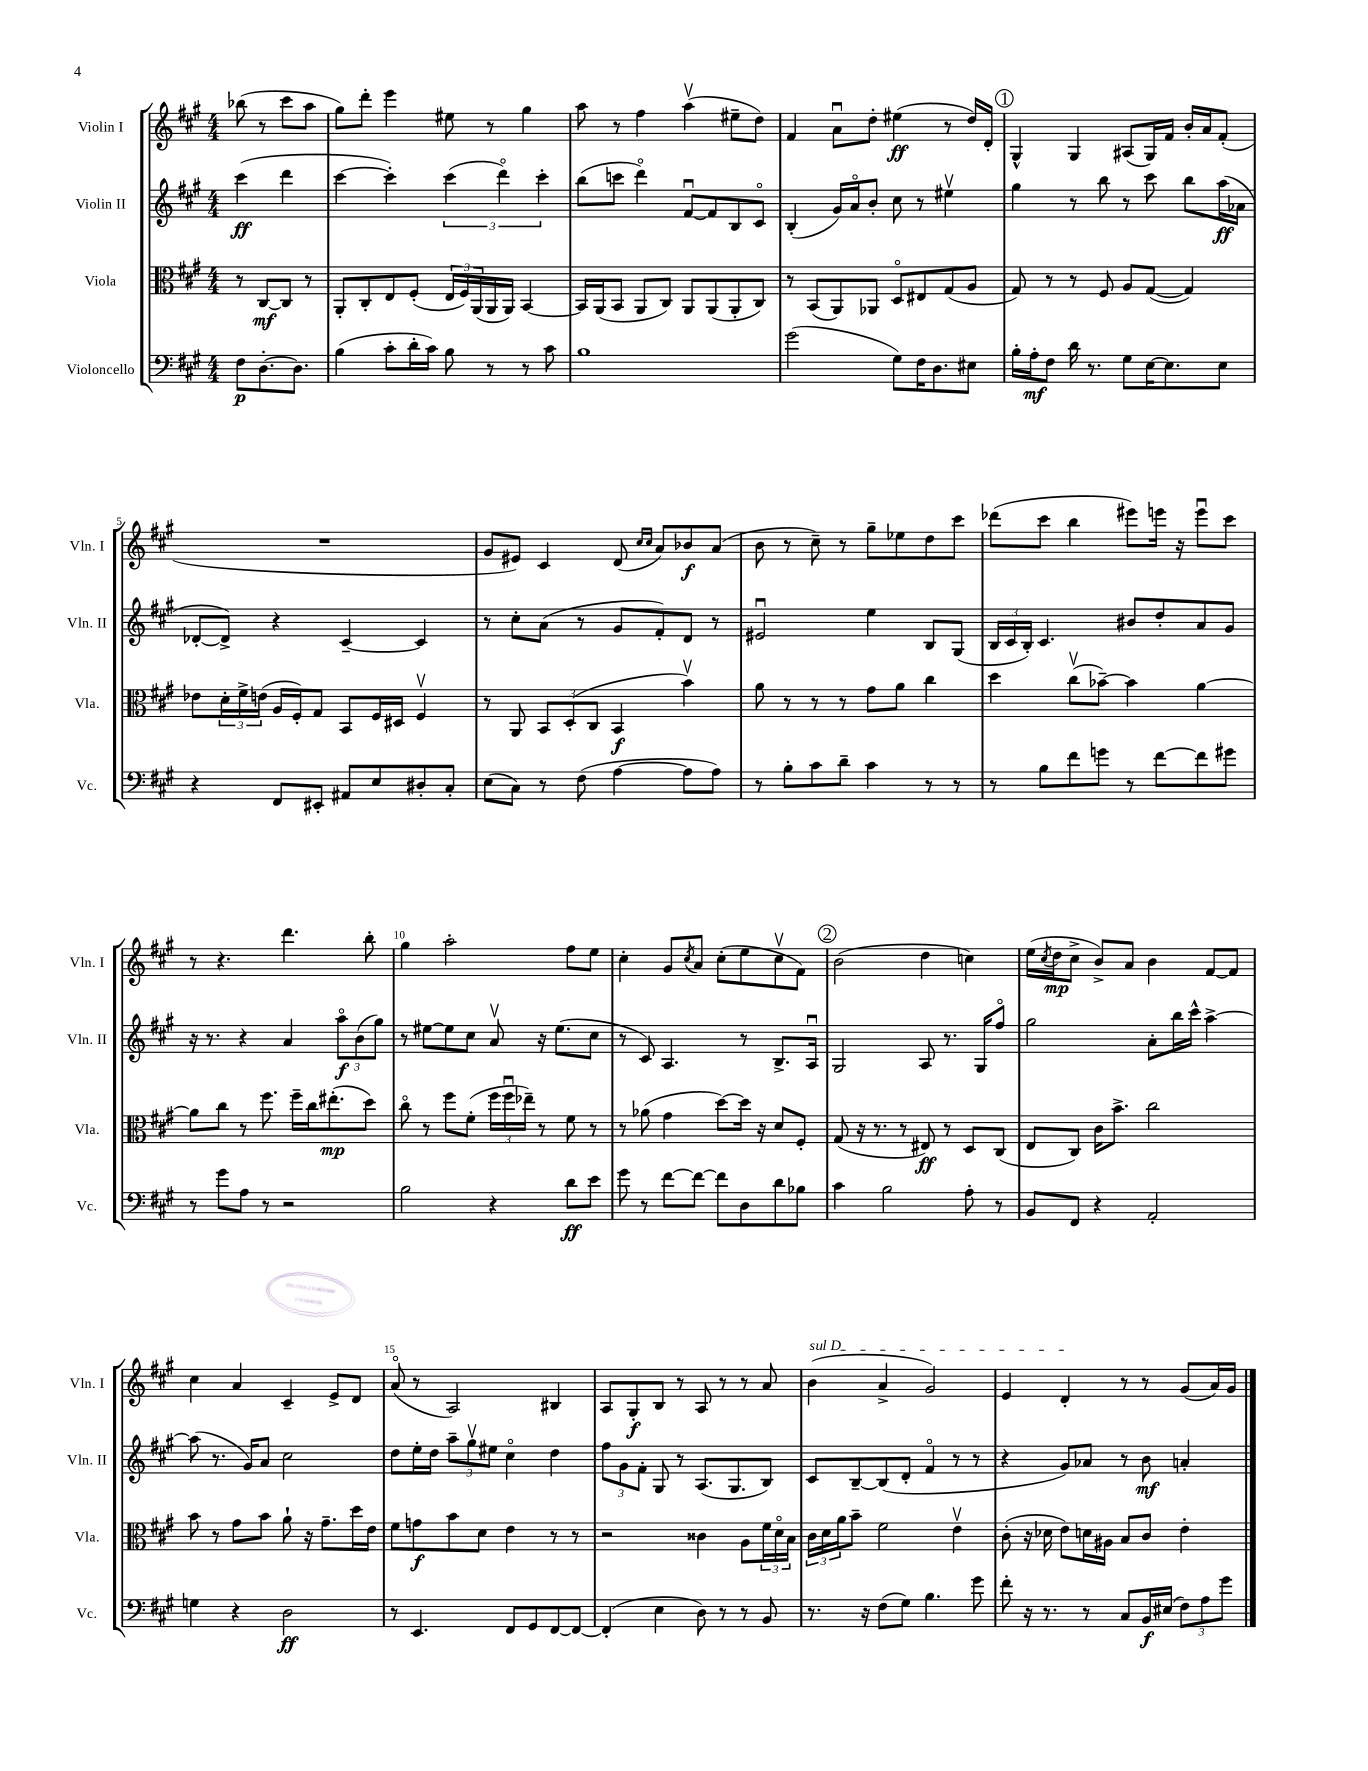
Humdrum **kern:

**kern	**kern	**kern	**kern
*staff4	*staff3	*staff2	*staff1
*clefF4	*clefC3	*clefG2	*clefG2
*k[f#c#g#]	*k[f#c#g#]	*k[f#c#g#]	*k[f#c#g#]
*M4/4	*M4/4	*M4/4	*M4/4
8F#\L	8r	(4ccc#\	(8bb-\
[8.D'\	[8C#/L	.	8r
.	8C#/]J	4ddd\	8ccc#\L
8.D\]J	.	.	.
.	8r	.	8aa\J
=	=	=	=
(4B\	8AA'/L	[4ccc#\	8gg#\L)
.	8C#'/	.	8ddd'\J
8c#'\L	8E/	4ccc#'\])	4eee\
16d'\L	(8F#'/J	.	.
16c#\JJ)	.	.	.
8B\	24E/LL	(6ccc#\	8ee#\
.	24F#/)	.	.
.	(24AA/	.	.
8r	16AA/	.	8r
.	.	6dddo\)	.
.	16AA/JJ)	.	.
8r	[4BB/	.	4gg#\
.	.	6ccc#'\	.
8c#\	.	.	.
=	=	=	=
1B	16BB/]LL	(8bb\L	8aa\
.	(16AA/J	.	.
.	8BB/J	8ccc\J	8r
.	8AA/L	4dddo\)	4ff#\
.	8C#/J)	.	.
.	8AA/L	[8f#u/L	(4aav\
.	(8AA/	8f#/]	.
.	8AA'/	8B/	8ee#~\L
.	8C#/J)	8c#o/J	8dd\J)
=	=	=	=
(2g#\	8r	(4B'/	4f#/
.	(8BB/L	.	.
.	8AA/)	16g#/LL)	8au\L
.	.	16ao/J	.
.	8AA-/J	8b'/J	8dd'\J
8G#\L)	8Do/L	8cc#\	(4ee#\
16F#\K	8E#/	8r	.
8.D\	.	.	.
.	(8G#/	4ee#v\	8r
8E#\J	8A/J	.	16dd/LL)
.	.	.	16d'/JJ
=	=	=	=
16B'\LL	8G#/)	4gg#\	4G#^^/
16A'\J	.	.	.
8F#\J	8r	.	.
16d\	8r	8r	4G#/
8.r	.	.	.
.	8F#/	8bb\	.
8G#\L	8A/L	8r	(8A#/L
[16E\K	([8G#/J	8ccc#\	16G#/L)
8.E\]	.	.	16f#/JJ
.	4G#/])	8bb\L	16b'/LL
.	.	.	16a/J
8E\J	.	(16aa\L	(8f#'/J
.	.	16a-\JJ	.
=	=	=	=
4r	8e-\L	[8d-'/L	1r
.	24d'\L	8d-^/]J)	.
.	24f#^\	.	.
.	(24e\JJ	.	.
8FF#/L	16A/LL	4r	.
.	16F#'/J)	.	.
8EE#'/J	8G#/J	.	.
8AA#/L	8BB/L	[4c#~/	.
8E/	16F#/L	.	.
.	16D#/JJ	.	.
8D#'/	4F#v/	4c#/]	.
8C#'/J	.	.	.
=	=	=	=
(8E\L	8r	8r	8g#/L
8C#\J)	8AA/	8cc#'\L	8e#/J)
8r	12BB/L	(8a\J	4c#/
.	(12D'/	.	.
(8F#\	.	8r	.
.	12C#/J	.	.
[4A\	4BB/	8g#/L	(8d/
.	.	.	16qqcc#/LL
.	.	.	16qqcc#/JJ
.	.	8f#'/)	8a/L)
8A\]L	4bv\)	8d/J	8b-/
8A\J)	.	8r	(8a/J
=	=	=	=
8r	8a\	2e#u/	8b\
8B'\L	8r	.	8r
8c#\	8r	.	8cc#~\)
8d~\J	8r	.	8r
4c#\	8g#\L	4ee\	8gg#~\L
.	8a\J	.	8ee-\
8r	4cc#\	8B/L	8dd\
8r	.	(8G#/J	8ccc#\J
=	=	=	=
8r	4dd\	24B/LL	(8ddd-\L
.	.	24c#/	.
.	.	24B'/JJ)	.
8B\L	.	4.c#/	8ccc#\J
8f#\	(8cc#v\L	.	4bb\
8g\J	[8b-~\J)	.	.
8r	4b-\]	8b#/L	8eee#\L)
[8f#\L	.	8dd'/	16eee\Jk
.	.	.	16r
8f#\]	[4a\	8a/	8eeeu\L
8g#\J	.	8g#/J	8ccc#\J
=	=	=	=
8r	8a\]L	16r	8r
.	.	8.r	.
8g#\L	8cc#\J	.	4.r
8A\J	8r	4r	.
8r	8.ff#\	.	.
2r	.	4a/	4.ddd\
.	16ff#~\LL	.	.
.	16cc#\J	.	.
.	(8.ee#'\	.	.
.	.	12aao\L	.
.	.	(12b\	.
.	8dd\J)	.	8bb'\
.	.	12gg#\J)	.
=	=	=	=
2B\	8cc#o\	8r	4gg#\
.	8r	[8ee#\L	.
.	8ff#\L	8ee#\]	2aa'\
.	(8f#'\J	8cc#\J	.
4r	24ff#\LL	8av/	.
.	24ff#u\	.	.
.	24ee-~\JJ)	.	.
.	8r	16r	.
.	.	(8.ee#\L	.
8d\L	8f#\	.	8ff#\L
8e\J	8r	8cc#\J	8ee\J
=	=	=	=
8g#\	8r	8r	4cc#'\
8r	(8a-\	8c#/)	.
[8f#\L	4g#\	4.A/	8g#/L
.	.	.	8qcc#/
8f#\_J	.	.	8a/J
8f#\]L	[8dd\L)	.	(8cc#'\L
8D\	16dd\]Jk	8r	8ee\
.	16r	.	.
8d\	8d/L	8.B^/L	8cc#v\
8B-\J	8F#'/J	.	8f#\J)
.	.	16Au/Jk	.
=	=	=	=
4c#\	(8G#/	2G#/	(2b\
.	16r	.	.
.	8.r	.	.
2B\	.	.	.
.	8r	.	.
.	8E#/)	8A/	4dd\
.	8r	8.r	.
8A'\	8D/L	.	4cc\)
.	.	16G#/LK	.
8r	(8C#/J	8ff#o/J	.
=	=	=	=
8BB/L	8E/L	2gg#\	(16ee\LL
.	.	.	8qcc#/
.	.	.	16dd\J
8FF#/J	8C#/J)	.	8cc#^\J
4r	16c#\LK	.	8b^/L)
.	8.b^\J	.	.
.	.	.	8a/J
2AA'/	2cc#\	8a'\L	4b\
.	.	16bb\L	.
.	.	16ccc#^^\JJ	.
.	.	[4aa^\	[8f#/L
.	.	.	8f#/]J
=	=	=	=
4G\	8b\	(8aa\]	4cc#\
.	8r	8.r	.
4r	8g#\L	.	4a/
.	.	16g#/LK)	.
.	8b\J	8a/J	.
2D\	8a`\	2cc#\	4c#~/
.	16r	.	.
.	8.g#~\L	.	.
.	.	.	8e^/L
.	16dd\L	.	8d/J
.	16e\JJ	.	.
=	=	=	=
8r	8f#\L	8dd\L	(8ao/
4.EE/	8g\	16ee'\L	8r
.	.	16dd\JJ	.
.	8b\	12aa~\L	2A/)
.	.	12gg#v\	.
.	8d\J	.	.
.	.	12ee#\J	.
8FF#/L	4e\	4cc#o\	.
8GG#/	.	.	.
[8FF#/	8r	4dd\	4B#/
8FF#/_J	8r	.	.
=	=	=	=
(4FF#'/]	2r	12ff#\L	8A/L
.	.	12g#\	.
.	.	.	8G#'/
.	.	12f#'\J	.
4E\	.	8G#/	8B/J
.	.	8r	8r
8D\)	4c##\	(8.A/L	8A/
8r	.	.	8r
.	.	8.G#/	.
8r	8A\L	.	8r
8BB/	24f#\L	8B/J)	8a/
.	24do\	.	.
.	24B\JJ	.	.
=	=	=	=
8.r	24c#\LL	8c#/L	(4b\
.	24d\	.	.
.	24a\J	.	.
.	8b~\J	[8B~/	.
16r	.	.	.
(8F#\L	2f#\	(8B/]	4a^/
8G#\J)	.	8d'/J	.
4.B\	.	4f#o/	2g#/)
.	4ev\	8r	.
8g#\	.	8r	.
=	=	=	=
8f#'\	(8c#'\	4r	4e/
16r	16r	.	.
8.r	16d-\	.	.
.	8e\L)	8g#/L)	4d'/
8r	16d\L	8a-/J	.
.	16A#\JJ	.	.
8C#/L	8B/L	8r	8r
16BB/L	8c#/J	8b\	8r
(16E#/JJ	.	.	.
12F#\L)	4e'\	4a'/	(8g#/L
12A\	.	.	.
.	.	.	16a/L)
12g#\J	.	.	.
.	.	.	16g#/JJ
==	==	==	==
*-	*-	*-	*-
